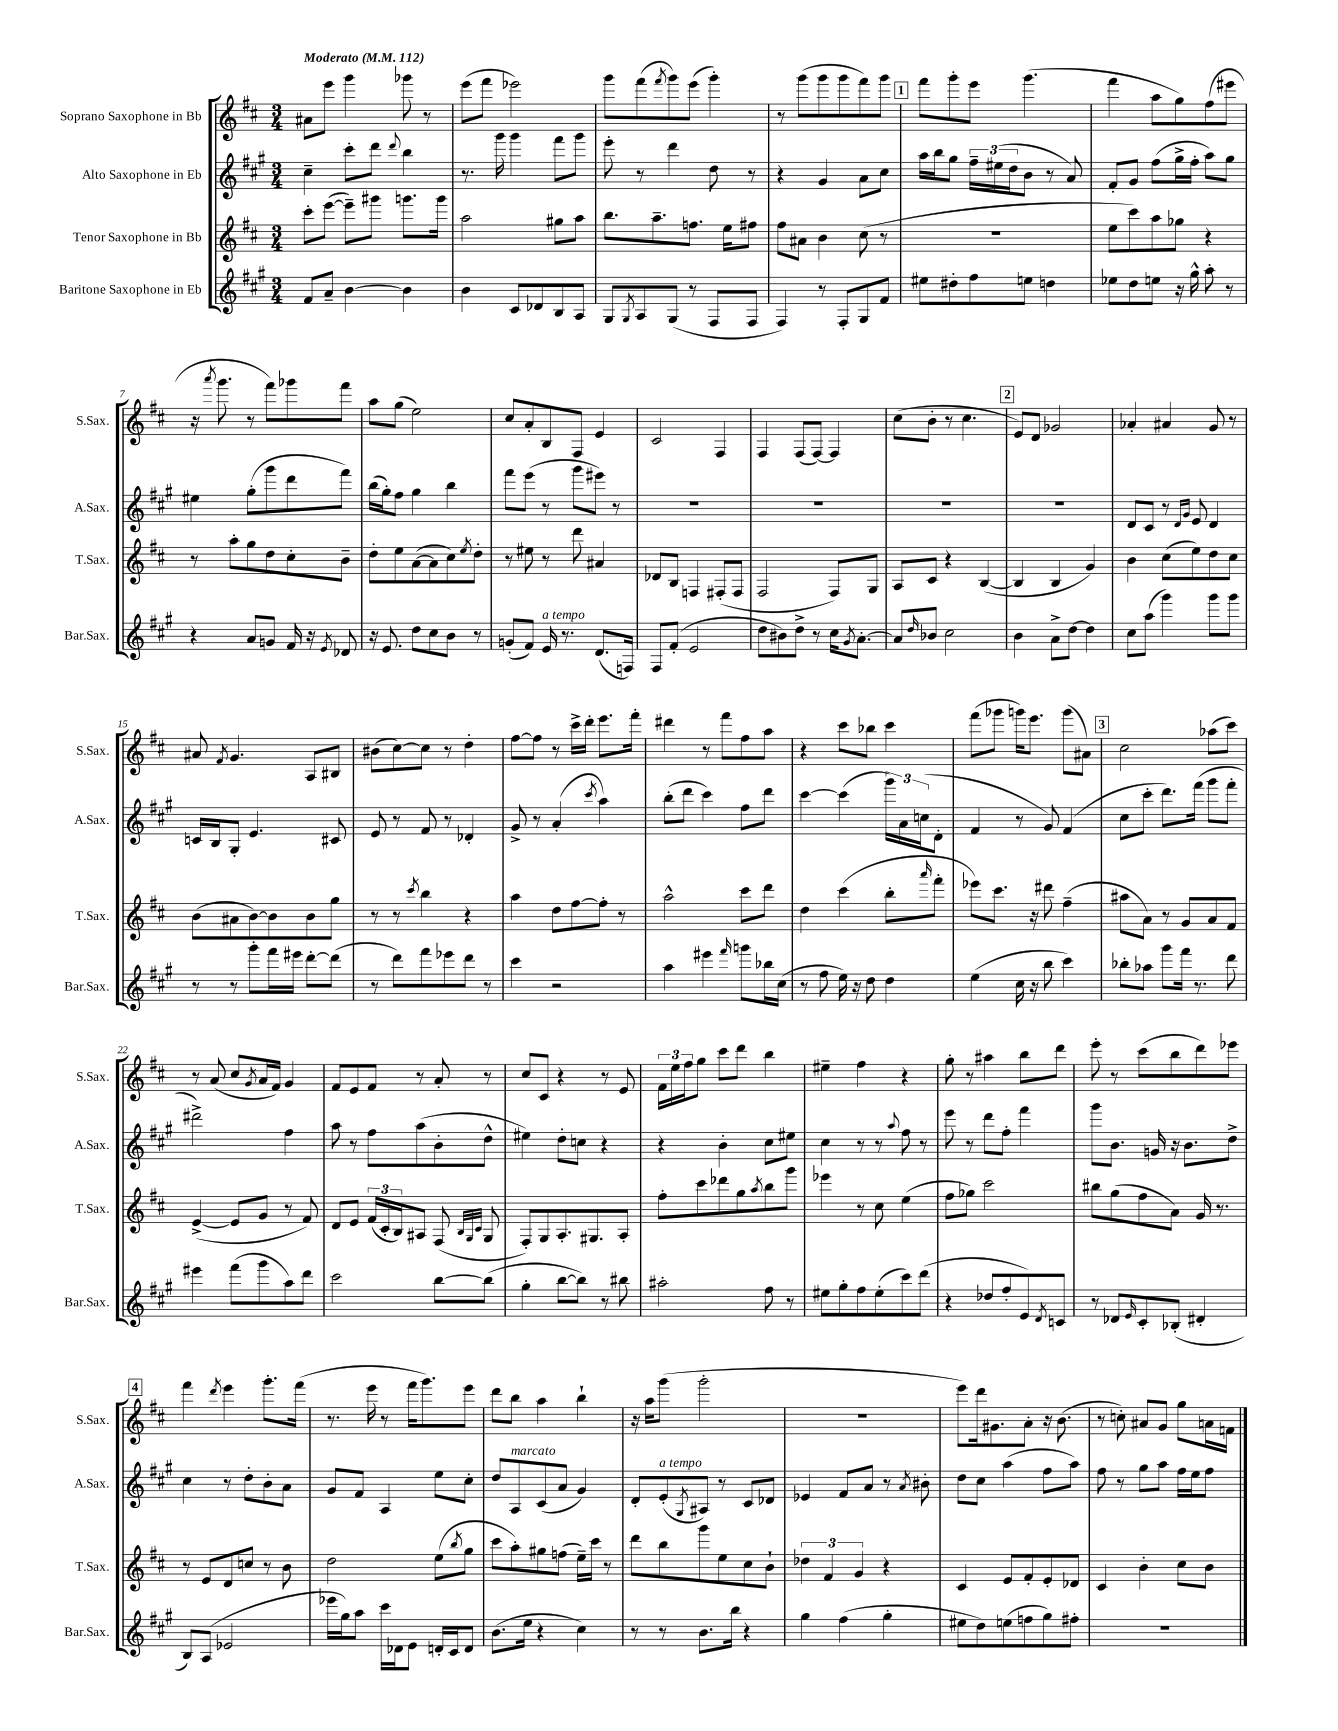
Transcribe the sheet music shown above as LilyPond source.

<<
\new StaffGroup <<
\new Staff = "s0" \with { instrumentName = "Soprano Saxophone in Bb" shortInstrumentName = "S.Sax." } {
    \clef treble \key d \major \numericTimeSignature \time 3/4 \tempo "Moderato" 4 = 112
    ais'8 e'''8 g'''4 ges'''8 r8 |
    e'''8( fis'''8 ees'''2) |
    g'''8 fis'''8( \acciaccatura { fis'''8 } g'''8) e'''8( g'''4-.) |
    r8 g'''8( g'''8 g'''8 fis'''8) g'''8 |
    \mark \markup { \box "1" } fis'''8 g'''8-. e'''8 g'''4.( |
    fis'''4 a''8 g''8) fis''8( eis'''8 |
    r16 \acciaccatura { a'''8 } g'''8. r8 fis'''8) ges'''8 fis'''8 |
    a''8 g''8( e''2) |
    cis''8 a'8-. b8 fis8 e'4 |
    cis'2 fis4 |
    fis4 fis8( fis8~) fis4 |
    cis''8( b'8-. r8 cis''4. |
    \mark \markup { \box "2" } e'8) d'8 ges'2 |
    aes'4-. ais'4 g'8 r8 |
    ais'8 \acciaccatura { fis'8 } g'4. a8 bis8 |
    bis'8( cis''8~) cis''8 r8 d''4-. |
    fis''8~ fis''8 r8 cis'''16-> d'''16-. e'''8. fis'''16-. |
    dis'''4 r8 fis'''8 fis''8 a''8 |
    r4 cis'''8 bes''8 cis'''4 |
    fis'''8( ges'''8 g'''16) e'''8. g'''8( ais'8) |
    \mark \markup { \box "3" } cis''2 aes''8( cis'''8) |
    r8 a'8( cis''8 \acciaccatura { g'8 } a'16 fis'16) g'4 |
    fis'8 e'8 fis'8 r8 a'8-. r8 |
    cis''8 cis'8 r4 r8 e'8 |
    \tuplet 3/2 { fis'16 e''16 fis''16 } g''8 cis'''8 d'''8 b''4 |
    eis''4-- fis''4 r4 |
    g''8-. r8 ais''4 b''8 d'''8 |
    e'''8-. r8 cis'''8( b''8 d'''8) ees'''8 |
    \mark \markup { \box "4" } fis'''4 \acciaccatura { d'''8 } e'''4 g'''8.-. fis'''16( |
    r8. e'''16 r8 fis'''16 g'''8.) e'''8 |
    d'''8 b''8 a''4 b''4-! |
    r16 a''16 g'''8( g'''2-. |
    R2. |
    e'''8) d'''16 gis'8. a'8-. r16 b'8.( |
    r8 c''8-.) ais'8 g'8 g''8 a'16 f'16 \bar "|." |
}
\new Staff = "s1" \with { instrumentName = "Alto Saxophone in Eb" shortInstrumentName = "A.Sax." } {
    \clef treble \key a \major \numericTimeSignature \time 3/4
    cis''4-- cis'''8-. d'''8 \appoggiatura { d'''8 } b''4 |
    r8. gis'''16 gis'''4 fis'''8 gis'''8 |
    e'''8-. r8 d'''4 d''8 r8 |
    r4 gis'4 a'8 cis''8 |
    \mark \markup { \box "1" } a''16 b''16 gis''8 \tuplet 3/2 { fis''16-- eis''16( d''16 } b'8 r8 a'8) |
    fis'8-. gis'8 fis''8( gis''16-> fis''16-. a''8) gis''8 |
    eis''4 gis''8-.( gis'''8 d'''8 fis'''8) |
    b''16( gis''16-.) fis''8 gis''4 b''4 |
    fis'''8 e'''8( r8 gis'''8 eis'''8) r8 |
    R2. |
    R2. |
    R2. |
    \mark \markup { \box "2" } R2. |
    d'8 cis'8 r8 \grace { d'16 gis'16 } e'8 d'4 |
    c'16 b16 gis8-. e'4. cis'8 |
    e'8 r8 fis'8 r8 des'4-. |
    gis'8-> r8 a'4-.( \acciaccatura { cis'''8 } a''4) |
    b''8-.( d'''8 cis'''4) fis''8 d'''8 |
    cis'''4~ cis'''4( \tuplet 3/2 { gis'''16) a'16 c''16( } d'8-. |
    fis'4 r8 gis'8) fis'4( |
    \mark \markup { \box "3" } cis''8 cis'''8-. d'''8.) fis'''16( gis'''8 fis'''8-. |
    dis'''2->) fis''4 |
    a''8 r8 fis''8 a''8( b'8-. d''8-^ |
    eis''4) d''8-. c''8 r4 |
    r4 b'4-. cis''8 eis''8 |
    cis''4 r8 r8 \appoggiatura { a''8 } fis''8 r8 |
    e'''8 r8 d'''8 fis''8-. fis'''4 |
    gis'''8 b'8. g'16 r16 b'8. d''8-> |
    \mark \markup { \box "4" } cis''4 r8 d''8-. b'8-. a'8 |
    gis'8 fis'8 a4 e''8 cis''8-. |
    d''8 a8^\markup { \italic "marcato" } cis'8( a'8 gis'4) |
    d'8-. e'8-.^\markup { \italic "a tempo" }( \acciaccatura { gis8 } ais8) r8 cis'8 des'8 |
    ees'4 fis'8 a'8 r8 \acciaccatura { a'8 } bis'8-. |
    d''8 cis''8 a''4( fis''8 a''8) |
    fis''8 r8 gis''8 a''8 fis''16 e''16 fis''8 \bar "|." |
}
\new Staff = "s2" \with { instrumentName = "Tenor Saxophone in Bb" shortInstrumentName = "T.Sax." } {
    \clef treble \key d \major \numericTimeSignature \time 3/4
    cis'''8-. e'''8~( e'''8--) gis'''8 g'''8. g'''16 |
    a''2 gis''8 a''8 |
    b''8. a''8.-- f''8. e''16 fis''8 |
    fis''8 ais'8 b'4 cis''8( r8 |
    \mark \markup { \box "1" } R2. |
    e''8 cis'''8) a''8 ges''8 r4 |
    r8 a''8-. g''8 d''8 cis''8-. b'8-- |
    d''8-. e''8 a'8~( a'8 cis''8) \acciaccatura { e''8 } d''8-. |
    r8 eis''8 r8 d'''8 ais'4 |
    des'8 b8 f4 fis8-.( fis8 |
    fis2 fis8) g8 |
    a8 cis'8 r4 b4~( |
    \mark \markup { \box "2" } b4 b4 g'4) |
    b'4 cis''8( e''8) d''8 cis''8 |
    b'8( ais'8 b'8~) b'8 b'8 g''8 |
    r8 r8 \acciaccatura { cis'''8 } b''4 r4 |
    a''4 d''8 fis''8~ fis''8-. r8 |
    a''2-^ cis'''8 d'''8 |
    d''4 cis'''4( b''8-. \grace { a'''16 } fis'''8-. |
    ees'''8) cis'''8. r16 dis'''8 fis''4--( |
    \mark \markup { \box "3" } ais''8 a'8) r8 g'8 a'8 fis'8 |
    e'4~->( e'8 g'8 r8 fis'8) |
    d'8 e'8 \tuplet 3/2 { fis'16( cis'16-. b16) } ais8 fis8( \grace { b32 g32 cis'32 } g8 |
    fis8-.) g8 a8.-. gis8. a8-. |
    fis''8-. cis'''8 des'''8 g''8 \acciaccatura { a''8 } b''8 g'''8 |
    ees'''4 r8 cis''8 e''4( |
    fis''8 ges''8) cis'''2 |
    bis''8 g''8( fis''8 a'8) g'16 r8. |
    \mark \markup { \box "4" } r8 e'8 d'8 c''8 r8 b'8 |
    d''2 e''8( \acciaccatura { b''8 } g''8 |
    cis'''8 a''8-.) gis''8 f''8( e''16--) cis'''16 r8 |
    d'''8 b''8 g'''8 e''8 cis''8 b'8-! |
    \tuplet 3/2 { des''4 fis'4 g'4 } r4 |
    cis'4 e'8 fis'8-. e'8-. des'8 |
    cis'4 b'4-. cis''8 b'8 \bar "|." |
}
\new Staff = "s3" \with { instrumentName = "Baritone Saxophone in Eb" shortInstrumentName = "Bar.Sax." } {
    \clef treble \key a \major \numericTimeSignature \time 3/4
    fis'8 a'8-- b'4~ b'4 |
    b'4 cis'8 des'8 b8 a8 |
    gis8 \acciaccatura { gis8 } a8 gis8( r8 fis8 fis8 |
    fis4) r8 fis8-. gis8 fis'8 |
    \mark \markup { \box "1" } eis''8 dis''8-. fis''8 e''8 d''4 |
    ees''8 d''8 e''8 r16 gis''16-^ a''8-. r8 |
    r4 a'8 g'8 fis'16 r16 \acciaccatura { e'8 } des'8 |
    r16 e'8. d''8 cis''8 b'8 r8 |
    g'8-.( fis'8) e'16^\markup { \italic "a tempo" } r8. d'8.( f16) |
    fis8 fis'8-.( e'2 |
    d''8 bis'8) d''8-> r8 cis''16 \acciaccatura { gis'8 } a'8.~-. |
    a'8 \grace { d''16 } bes'8 cis''2 |
    \mark \markup { \box "2" } b'4 a'8-> d''8~ d''4 |
    cis''8 a''8( gis'''4) gis'''8 gis'''8 |
    r8 r8 gis'''8-. fis'''16 eis'''16 d'''8~-. d'''8( |
    r8 d'''8) fis'''8 ees'''8 d'''8 r8 |
    cis'''4 r2 |
    a''4 eis'''4 \grace { fis'''16 } g'''8 bes''16 cis''16( |
    r8 fis''8 e''16) r16 d''8 d''4 |
    e''4( cis''16 r16 b''8 cis'''4) |
    \mark \markup { \box "3" } bes''8-. aes''8 gis'''8 fis'''16 r8. d'''8 |
    eis'''4 fis'''8( gis'''8 a''8) d'''8 |
    cis'''2 b''8~ b''8( |
    gis''4-. b''8~ b''8) r8 bis''8 |
    ais''2-. fis''8 r8 |
    eis''8 gis''8-. fis''8 eis''8-.( cis'''8) d'''8( |
    r4 des''8 fis''8-. e'8) \acciaccatura { d'8 } c'8 |
    r8 des'8 \grace { e'16 } cis'8-. bes8-.( dis'4-. |
    \mark \markup { \box "4" } b8) a8( ees'2 |
    ees'''16 gis''16) a''8 cis'''16 des'16 e'8 d'16-. cis'16 d'8 |
    b'8.( e''16 r4 cis''4) |
    r8 r8 b'8. b''16 r4 |
    gis''4 fis''4( gis''4-. |
    eis''8 d''8) e''8( f''8 gis''8) fis''8-. |
    R2. \bar "|." |
}
>>
>>
